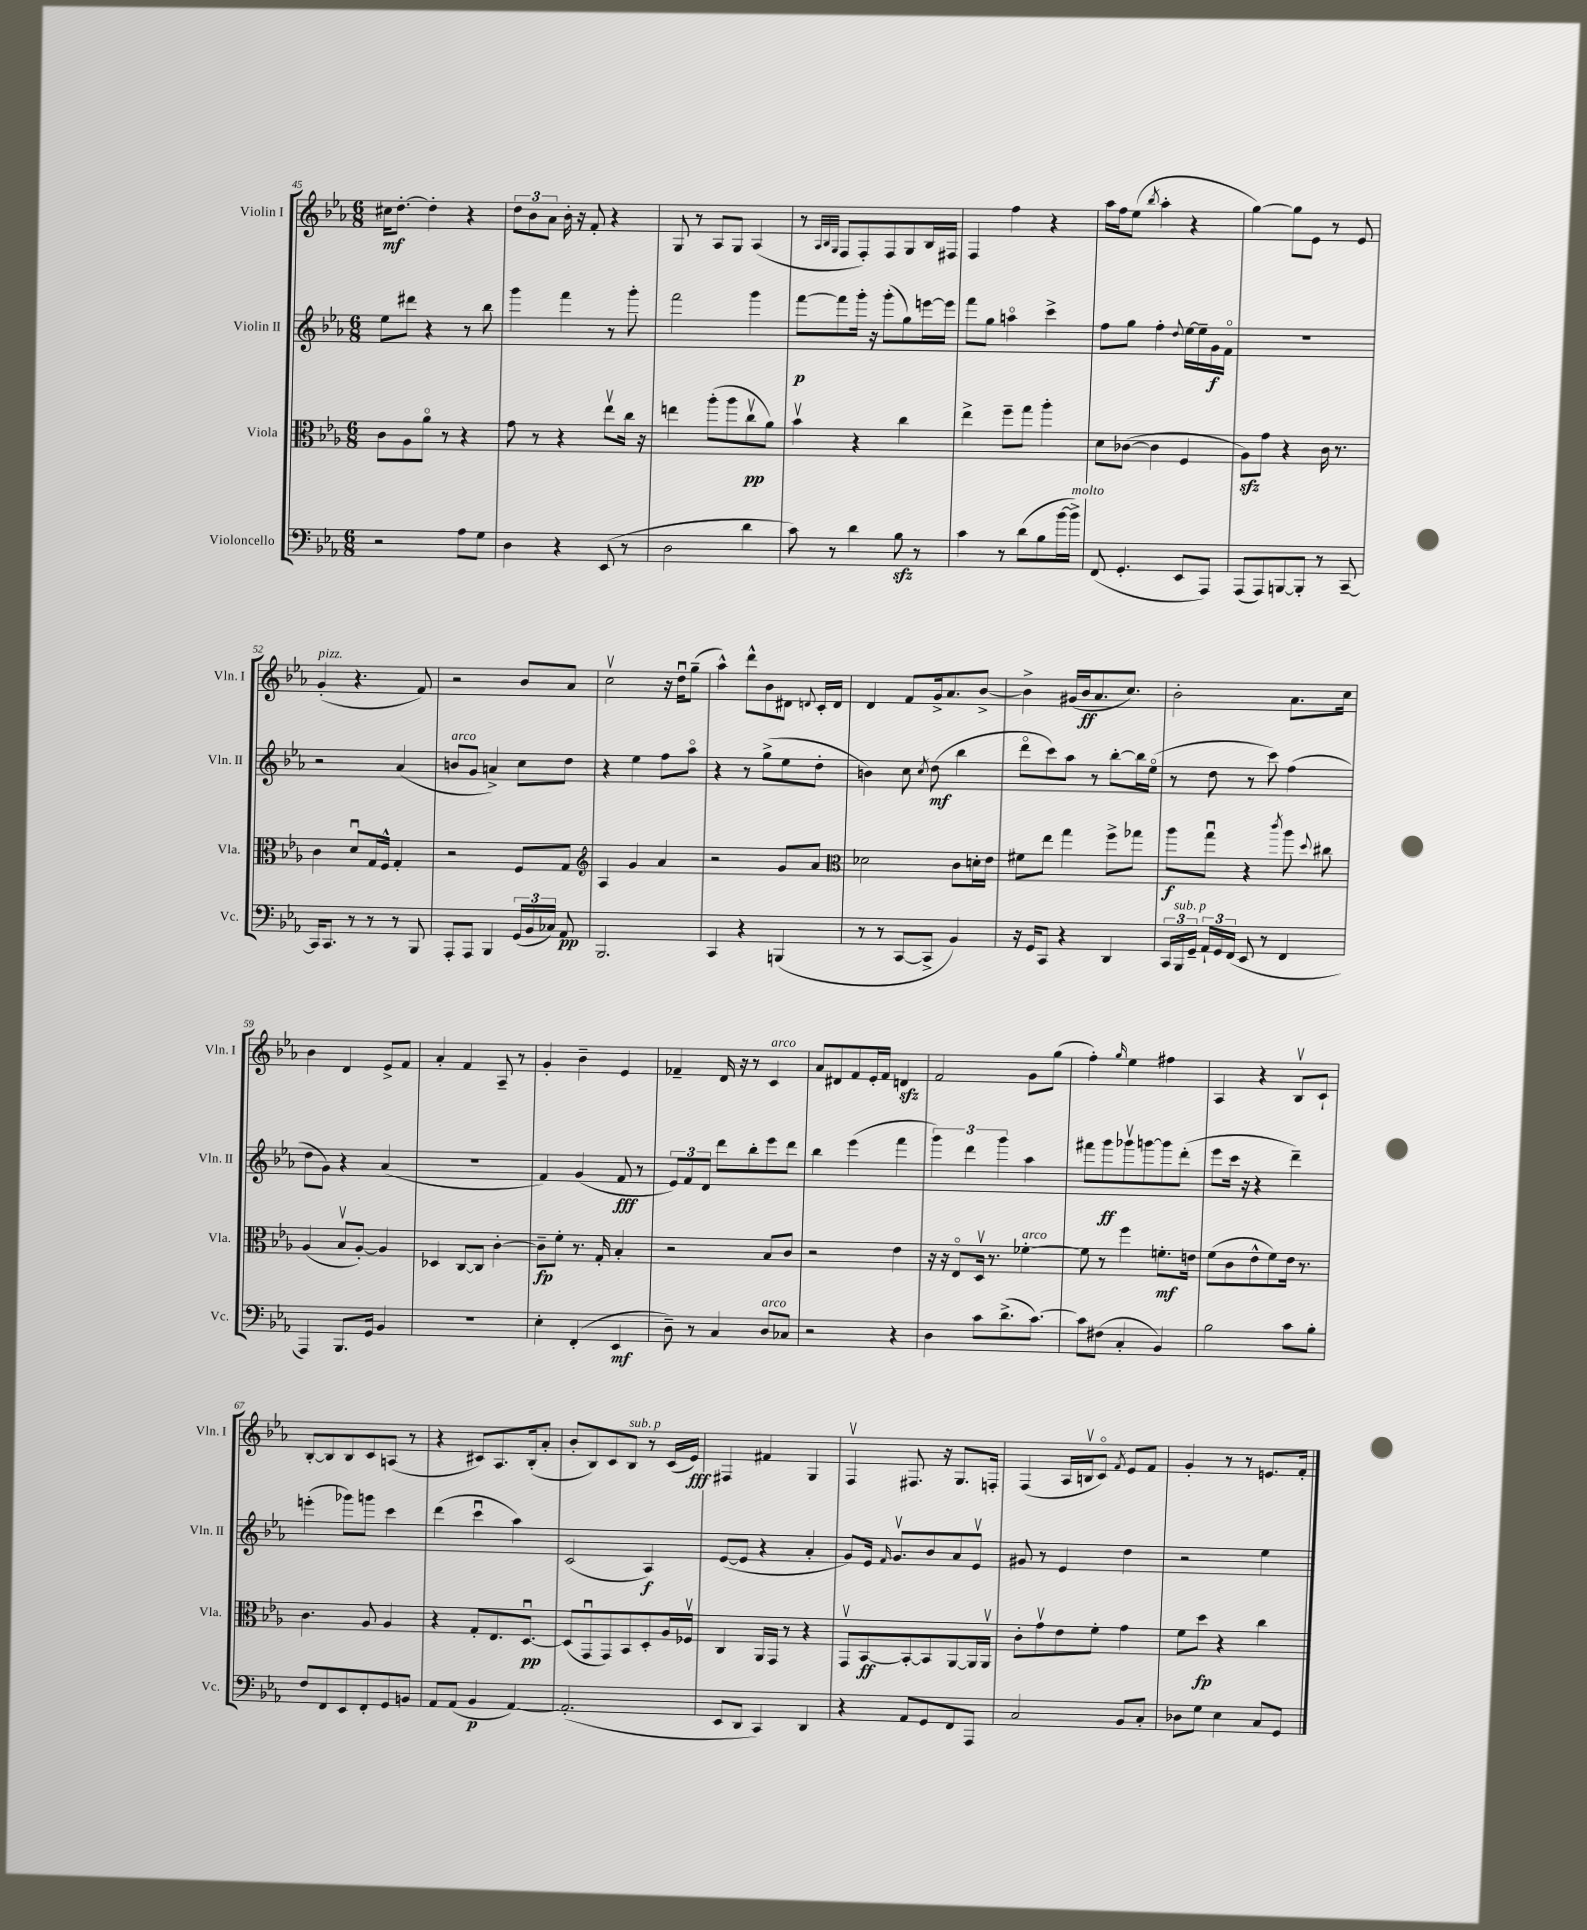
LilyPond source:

<<
\new StaffGroup <<
\new Staff = "s0" \with { instrumentName = "Violin I" shortInstrumentName = "Vln. I" } {
    \clef treble \key ees \major \numericTimeSignature \time 6/8
    \autoBeamOff cis''16[\mf d''8.]~-. d''4-. r4 |
    \tuplet 3/2 { d''8[ bes'8 aes'8] } bes'16-. r16 f'8-. r4 |
    g8 r8 aes8[ g8] aes4( |
    r8 \grace { aes32[ bes32 g32] } f8[ f8-.) f8 g8 bes16 fis16] |
    f4 f''4 r4 |
    aes''16[ f''16 ees''8]( \acciaccatura { bes''8 } aes''4-. r4 |
    g''4~) g''8[ ees'8] r8 ees'8 |
    g'4-.^\markup { \italic "pizz." }( r4. f'8) |
    r2 bes'8[ aes'8] |
    c''2\upbow r16 d''16[\downbow g''8]--( |
    aes''4-^) d'''8[-^ bes'8 dis'8] \appoggiatura { d'8 } c'16[-. d'16] |
    d'4 f'8[ g'16-> aes'8. bes'8]~-> |
    bes'4-> gis'16[( bes'16\ff aes'8. c''8.]) |
    bes'2-. aes'8.[ c''16] |
    bes'4 d'4 ees'8[-> f'8] |
    aes'4-. f'4 aes8-- r8 |
    g'4-. bes'4-- ees'4 |
    fes'4-- d'16 r16 r8 c'4^\markup { \italic "arco" } |
    aes'8[ dis'8 f'8 ees'16-. f'16] d'4\sfz |
    f'2 g'8[ g''8]( |
    f''4-.) \grace { g''16 } ees''4 fis''4 |
    aes4 r4 bes8[\upbow c'8]-! |
    bes8[~-. bes8 bes8 c'8 a8]( r8 |
    r4 cis'8[) aes8. bes16-.( aes'8]-. |
    bes'8[-. bes8) c'8 bes8]^\markup { \italic "sub. p" } r8 c'16[( ees'16]\fff) |
    fis4 fis'4 g4 |
    f4\upbow fis8. r16 g8.[ f16]-. |
    f4( aes16[ b16\upbow c'8]\flageolet) \acciaccatura { f'8 } ees'8[ f'8] |
    g'4-. r8 r8 e'8.[ f'16]-. \bar "|." |
}
\new Staff = "s1" \with { instrumentName = "Violin II" shortInstrumentName = "Vln. II" } {
    \clef treble \key ees \major \numericTimeSignature \time 6/8
    \autoBeamOff ees''8[ dis'''8] r4 r8 bes''8 |
    g'''4 f'''4 r8 g'''8-. |
    f'''2 g'''4 |
    f'''8[~\p f'''8 g'''16]-. r16 g'''8[-.( g''8) e'''16~ e'''16] |
    f'''8[ g''8] a''4\flageolet c'''4-> |
    f''8[ g''8] f''4-. \appoggiatura { d''8 } ees''16[~ ees''16-- g'16\f f'16]\flageolet |
    R2. |
    r2 aes'4( |
    b'8[^\markup { \italic "arco" } g'8] a'4->) c''8[ d''8] |
    r4 ees''4 f''8[ aes''8]\flageolet |
    r4 r8 g''8[->( ees''8 d''8]-. |
    b'4) c''8 \acciaccatura { c''8 } d''8\mf( bes''4 |
    d'''8[\flageolet c'''8) aes''8] r8 bes''8[~-. bes''16 ees''16]\flageolet( |
    r8 d''8 r8 c'''8) f''4( |
    d''8[ g'8]) r4 aes'4( |
    R2. |
    f'4) g'4( f'8\fff r8 |
    \tuplet 3/2 { ees'8[) f'8 d'8] } d'''8[ bes''8-. ees'''8 d'''8] |
    bes''4 ees'''4( f'''4 |
    \tuplet 3/2 { g'''4) d'''4 g'''4 } aes''4 |
    fis'''8[ g'''8\ff ges'''8\upbow g'''8~ g'''8 d'''8]-.( |
    ees'''8[ c'''16] r16 r4 d'''4--) |
    e'''4-.( ges'''8[) g'''8] c'''4 |
    d'''4( c'''4\downbow aes''4) |
    c'2( aes4\f) |
    ees'8[~( ees'8] r4 aes'4-. |
    g'8[) ees'16] \grace { f'16 } g'8.[\upbow bes'8 aes'8 ees'8]\upbow |
    gis'8 r8 ees'4 d''4 |
    r2 ees''4 \bar "|." |
}
\new Staff = "s2" \with { instrumentName = "Viola" shortInstrumentName = "Vla." } {
    \clef alto \key ees \major \numericTimeSignature \time 6/8
    \autoBeamOff c'8[ aes8 aes'8]\flageolet r8 r4 |
    g'8 r8 r4 ees''8[\upbow c''16] r16 |
    e''4 aes''8[-.( aes''8 c''8\upbow\pp aes'8]) |
    bes'4\upbow r4 c''4 |
    ees''4-> f''8[-- g''8] aes''4-. |
    d'8[ ces'8]~( ces'4 f4 |
    aes8[\sfz) g'8] r4 c'16 r8. |
    c'4 d'8[\downbow g16 f16]-^ g4-. |
    r2 f8[ g8] |
    \clef treble aes4 g'4 aes'4 |
    r2 g'8[ aes'8] |
    \clef alto des'2 c'8[ d'16-. ees'16] |
    fis'8[ ees''8] g''4 f''8[-> ges''8] |
    aes''8[\f g''8]\downbow r4 \acciaccatura { c'''8 } aes''8 \appoggiatura { d''8 } cis''8 |
    aes4( bes8[\upbow aes8]~-.) aes4 |
    des4 c8[~ c8] c'4~-. |
    c'8[--\fp f'8]-. r8. g16-. bes4-. |
    r2 bes8[ c'8] |
    r2 ees'4 |
    r16 r16 ees8[\flageolet d16]\upbow r8. fes'4~-.^\markup { \italic "arco" } |
    fes'8 r8 f''4 f'8.[-.\mf e'16] |
    f'8[( c'8 ees'8-^ f'8) ees'16] r8. |
    c'4. aes8 aes4 |
    r4 g8[-. ees8. d8.]~\downbow\pp |
    d8[( g,8\downbow g,8) bes,8 d8-. aes16 fes16]\upbow |
    c4 aes,16[ g,16] r8 r4 |
    g,8[\upbow bes,8~\ff bes,8~-. bes,8 aes,8~ aes,16 aes,16]\upbow |
    c'8[-. g'8\upbow ees'8 f'8]-. g'4 |
    f'8[ d''8]\fp r4 c''4 \bar "|." |
}
\new Staff = "s3" \with { instrumentName = "Violoncello" shortInstrumentName = "Vc." } {
    \clef bass \key ees \major \numericTimeSignature \time 6/8
    \autoBeamOff r2 aes8[ g8] |
    d4 r4 ees,8( r8 |
    d2 d'4 |
    c'8) r8 d'4 bes8\sfz r8 |
    c'4 r8 d'8[( bes8 bes'16~ bes'16]->^\markup { \italic "molto" }) |
    f,8( g,4.-. ees,8[ aes,,8]) |
    aes,,8[( aes,,8) b,,8~ b,,8]-. r8 c,8~-- |
    c,16[ c,8.] r8 r8 r8 bes,,8 |
    aes,,8[-. aes,,8] bes,,4 \tuplet 3/2 { g,16[( bes,16 ces16]) } aes,8\pp |
    bes,,2. |
    c,4 r4 b,,4( |
    r8 r8 c,8[~ c,8]-> bes,4) |
    r16 g,16[ c,8] r4 d,4 |
    \tuplet 3/2 { c,16[ bes,,16^\markup { \italic "sub. p" } g,16]-- } \tuplet 3/2 { aes,16[-! g,16 f,16]( } ees,8 r8 f,4 |
    aes,,4) bes,,8.[ g,16] bes,4 |
    R2. |
    ees4-. f,4-.( ees,4\mf |
    d8--) r8 c4 d8[^\markup { \italic "arco" } ces8] |
    r2 r4 |
    d4 c'8[ d'8.->( c'8.]~) |
    c'8[ fis8]( c4-. bes,4) |
    bes2 c'8[ bes8]-. |
    f8[ f,8 ees,8 f,8-. g,8 b,8] |
    aes,8[ aes,8]( bes,4\p aes,4~) |
    aes,2.-.( |
    ees,8[ d,8] c,4) d,4 |
    r4 aes,8[ g,8 f,8 aes,,8] |
    c2 bes,8[ c8]-. |
    des8[ g8] ees4 c8[ g,8] \bar "|." |
}
>>
>>
\layout { \context { \Score currentBarNumber = #45 } }
